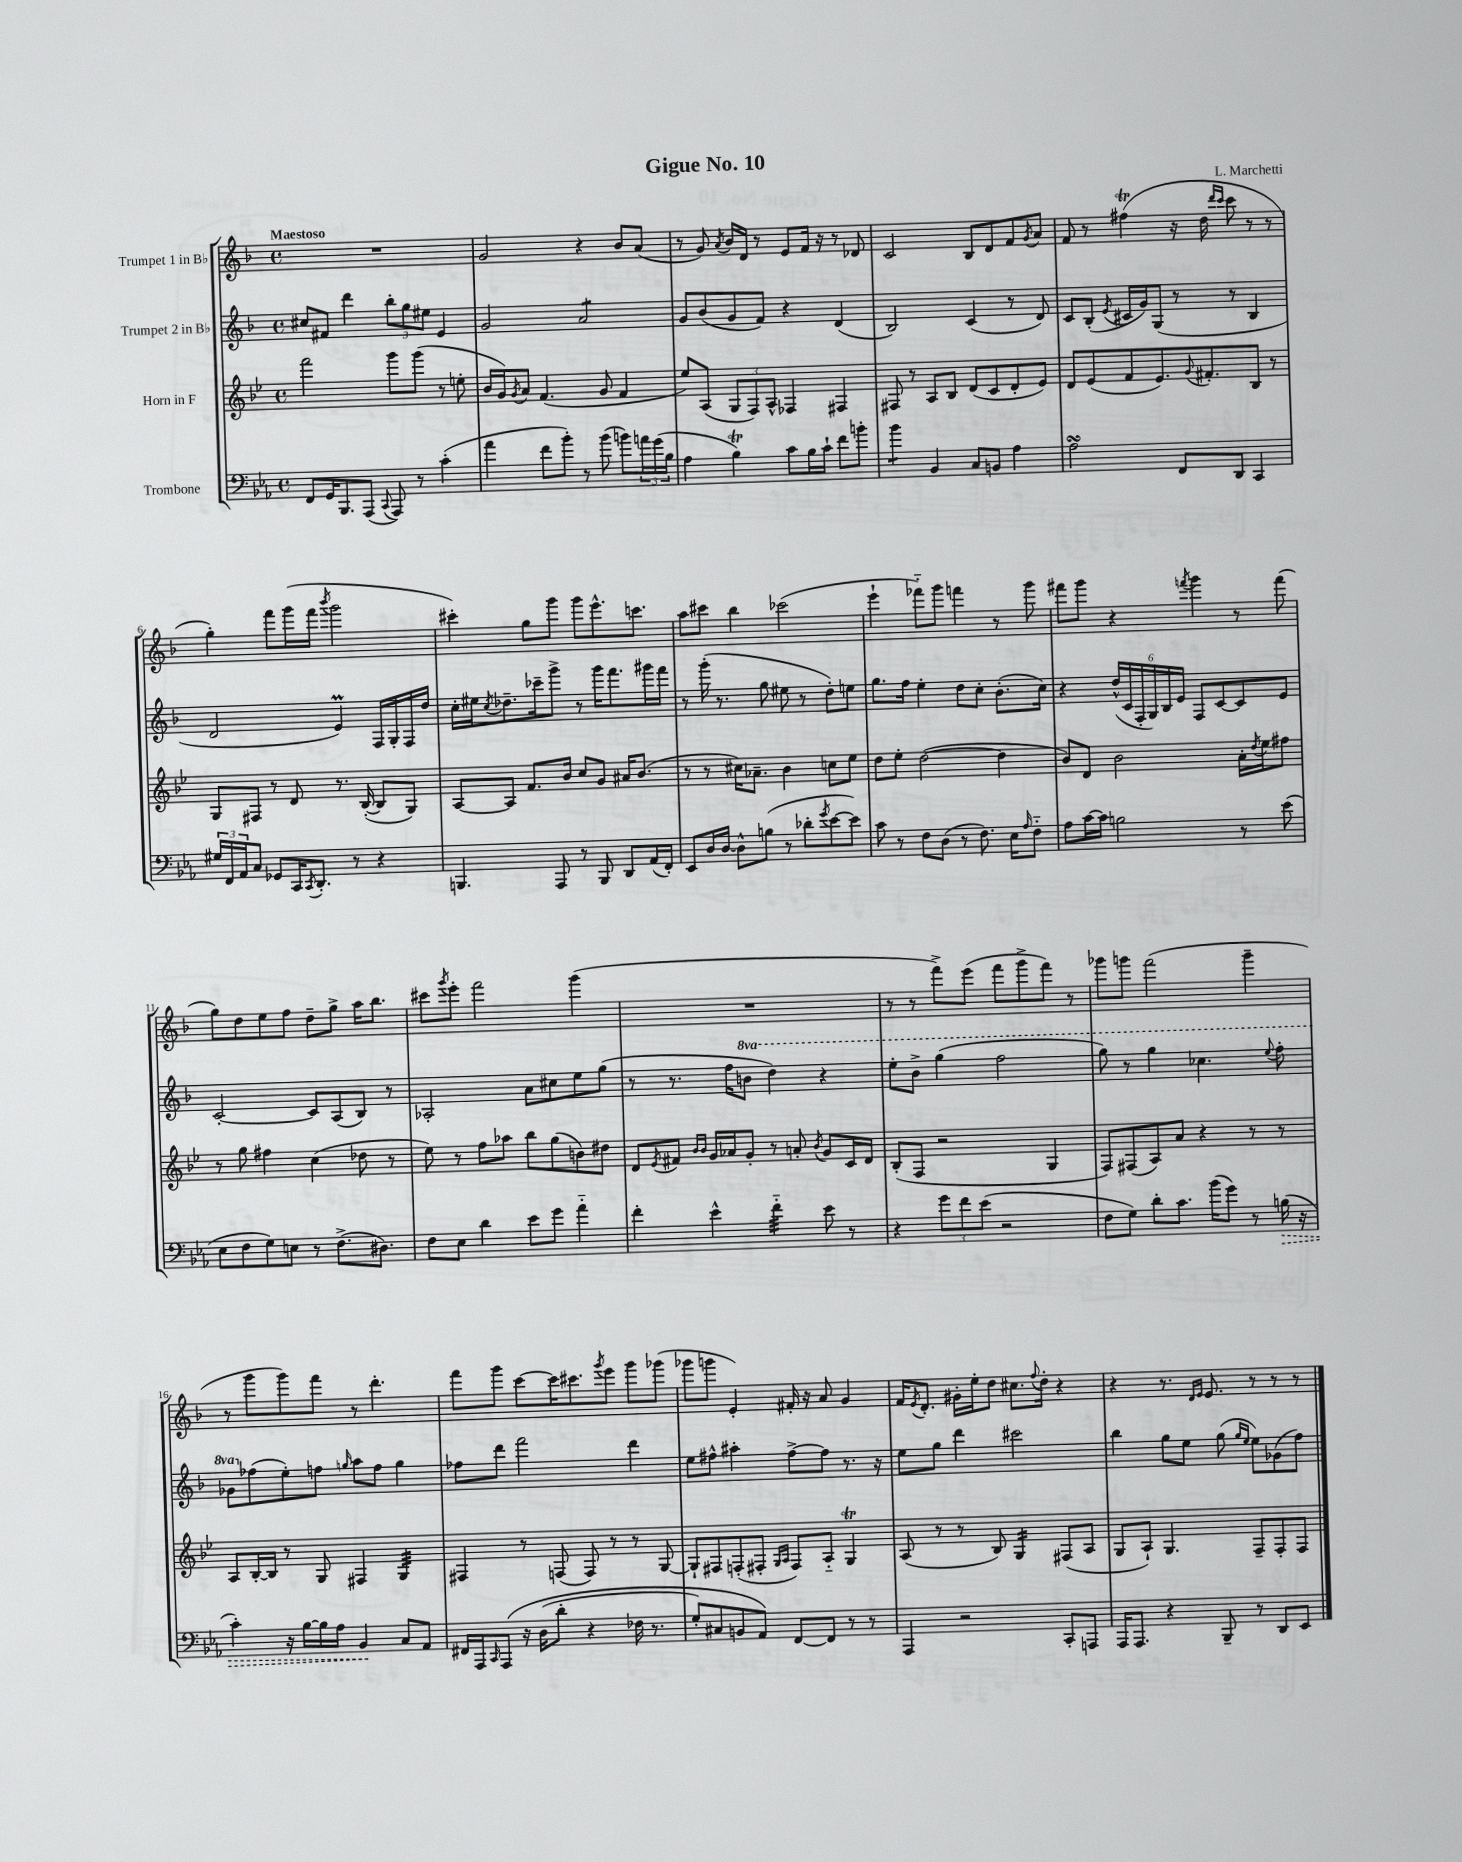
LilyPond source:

\header { title = "Gigue No. 10" composer = "L. Marchetti" }
<<
\new StaffGroup <<
\new Staff = "s0" \with { instrumentName = "Trumpet 1 in Bb" } {
    \clef treble \key f \major \defaultTimeSignature \time 4/4 \tempo "Maestoso"
    R1 |
    g'2 r4 bes'8 a'8( |
    r8 g'8) \acciaccatura { a'8 } bes'16 d'16 r8 e'8 f'16 r16 r8 des'8 |
    c'2 bes8 d'8 f'8 \acciaccatura { g'8 } a'8 |
    f'8 r8 fis''4\trill( r16 d''16 \grace { d'''16 c'''16 } c'''8 r8 r8 |
    g''4-.) f'''8 g'''16( f'''16 \acciaccatura { bes'''8 } g'''2 |
    cis'''4-.) g''8 g'''8 g'''8 e'''8.-^ c'''8. |
    a''8 cis'''8 bes''4 ces'''2( |
    e'''4-! fes'''8-_) g'''8 f'''4 r8 g'''8 |
    fis'''8 g'''8 r4 \acciaccatura { f'''8 } g'''4 r8 f'''8( |
    g''8) d''8 e''8 f''8 d''8-- g''8-> a''16 bes''8. |
    cis'''8 \acciaccatura { g'''8 } e'''8-. f'''2 g'''4( |
    R1 |
    r8 r8 f'''8->) e'''8( f'''8 g'''8-> f'''8) r8 |
    ges'''8 g'''8 f'''2( g'''4-- |
    r8 g'''8 g'''8) f'''8 r8 d'''4.-. |
    f'''8 g'''8 c'''8~ c'''16 cis'''8. \acciaccatura { g'''8 } e'''8 g'''8 ges'''8( |
    ges'''8 g'''8 e'4-.) fis'16-. r16 a'8 g'4 |
    f'16 \acciaccatura { e'8 } d'8.-. gis'16-. e''16-. d''8 cis''8. \appoggiatura { f''8 } d''16-. r4 |
    r4 r8. \grace { d'16 e'16 } e'8. r8 r8 r8 \bar "|." |
}
\new Staff = "s1" \with { instrumentName = "Trumpet 2 in Bb" } {
    \clef treble \key f \major \defaultTimeSignature \time 4/4 \set Staff.ottavationMarkups = #ottavation-simple-ordinals
    cis''8 fis'8 d'''4 \tuplet 3/2 { bes''8-. g''8 eis''8 } e'4 |
    g'2 a'2:8 |
    g'8 bes'8( g'8 f'8) r4 d'4( |
    bes2) c'4( r8 d'8) |
    c'8 bes8-.( \acciaccatura { e'8 } cis'16 g'16) g8( r8 r8 bes4 |
    d'2 e'4\prall) f16 g16-. f16 d''16 |
    c''16-. eis''16 \acciaccatura { c''8 } des''8.-- ces'''16-- g'''8-> r8 g'''16 f'''8. gis'''16 f'''16 |
    r8 g'''16-.( r8. g''8 eis''8 r8 d''8-.) e''8 |
    g''8. f''16 e''4-. d''8 c''8-. bes'8.-.( c''16) |
    r4 \tuplet 6/4 { d''16-^( c'16 f16-. g16) bes16 e'16 } f8 c'8~ c'8 e'8 |
    c'2~-. c'8 a8( bes8) r8 |
    aes2-. a'8 cis''8 e''8 g''8( |
    r8 r8. f''16 \ottava #1 b''8 d'''4) r4 |
    e'''8-. bes''8-> g'''4( f'''2 |
    g'''8) r8 g'''4 ces'''4. \appoggiatura { e'''8 } f'''8-. |
    ges''8 \ottava #0 fes''8( e''8-.) f''8 \grace { g''16 } a''8 f''8 g''4 |
    fes''8 d'''8 f'''2 d'''4 |
    e''8 fis''8-^ ais''4-. fis''8~-> fis''8 r8. r16 |
    e''8 g''8 d'''4 cis'''2 |
    bes''4 g''8 e''8 g''8( \grace { g''16 e''16 } e''8) ges'8( f''8) \bar "|." |
}
\new Staff = "s2" \with { instrumentName = "Horn in F" } {
    \clef treble \key bes \major \defaultTimeSignature \time 4/4
    f'''2 g'''8 g'''8( r8 e''8-. |
    bes'16 g'16) \acciaccatura { g'8 } a'8 f'4.( g'8 f'4 |
    ees''8) a8( \tuplet 3/2 { g8 f8) a8-^ } fes4 fis4 |
    fis8 r8 a8 bes8 d'8( c'8 d'8-. ees'8) |
    d'8 ees'8( f'8 ees'8.) \appoggiatura { g'8 } fis'8.-. bes8 r8 |
    g8 fis8 r8 d'8 r8. bes16~-.( bes8 g8) |
    a8~ a8 f'8. bes'16 c''8 g'8 ais'16 bes'8.( |
    r8 r8 cis''16) aes'8.-- bes'4 c''8 ees''8 |
    d''8 ees''8-. d''2~( d''4 |
    bes'8) d'8 bes'2 a'16-. \acciaccatura { d''8 } ees''16 fis''8 |
    r8 g''8 fis''4 c''4( des''8 r8 |
    ees''8) r8 f''8 aes''8 bes''8 g''8( b'8) dis''8 |
    d'8 \acciaccatura { ees'8 } fis'8 \grace { bes'16 bes'16 } g'16 aes'16 g'8-. r8 a'8-. \acciaccatura { bes'8 } g'8 c'16 d'16 |
    bes8-.( f8 r2 g4 |
    f8) fis8( a8) a'8 r4 r8 r8 |
    a8 bes16~-. bes16 r8 g8 fis4 g4:32 |
    fis4 r8 f8( f8) r8 r8 g8~ |
    g8-! fis8 f8-.( fis8-. \grace { g16 a16 } fis8) a8-_ g4\trill |
    a8( r8 r8 bes8) g4:16 fis8( a8 |
    g8 a8-!) g4. f8-- f8-. f8 \bar "|." |
}
\new Staff = "s3" \with { instrumentName = "Trombone" } {
    \clef bass \key ees \major \defaultTimeSignature \time 4/4
    f,8 g,16 bes,,8. aes,,8( \appoggiatura { c,8 } aes,,8) r8 c'4-.( |
    aes'4 f'8 bes'8-.) r8 bes'8( b'8) \tuplet 3/2 { a'16 g'16( bes16 } |
    aes4 bes4\trill) c'8 bes16 c'16-! f'8 b'8-. |
    bes'4:8 bes,4 c8 b,8 aes4 |
    aes2\turn f,8 d,8 c,4 |
    \tuplet 3/2 { gis16 f,16 aes,16 } c8 ges,8 c,16 \acciaccatura { c,8 } d,8.-. r8 r4 |
    b,,4. aes,,8 r8 b,,8 d,8 aes,16( f,16-.) |
    ees,8 d16 d16~ d8-^ b8( r8 des'8-. \acciaccatura { g'8 } ees'8~ ees'8) |
    c'8 r8 f8 d8( r8 f8.) ees16 \grace { aes16 } f8-_ |
    aes8 c'16~ c'16 b2 r8 ees'8( |
    ees8 f8 g8) e8 r8 f8.->( dis8.) |
    f8 ees8 d'4 ees'8 g'8 aes'4-_ |
    f'4-. ees'4-^ f'4:32-_ ees'8 r8 |
    r4 \tuplet 3/2 { g'8 f'8 ees'8( } r2 |
    f8 g8) d'8-. c'8. bes'16( g'8) r8 \once \override Hairpin.style = #'dashed-line b16\>( r16 |
    c'4-.) r16 bes16~ bes16 aes16 bes,4\! c8 aes,8 |
    fis,16 aes,,16 \grace { c,16 } aes,,8\( r16 d16( d'8-. r4 fes16 r8. |
    g8-.) cis8 b,8 aes,8\) f,8~ f,8 r8 r8 |
    aes,,4 r2 c,8-. a,,8 |
    aes,,16 aes,,8. r4 bes,,8-- r8 d,8 ees,8 \bar "|." |
}
>>
>>
